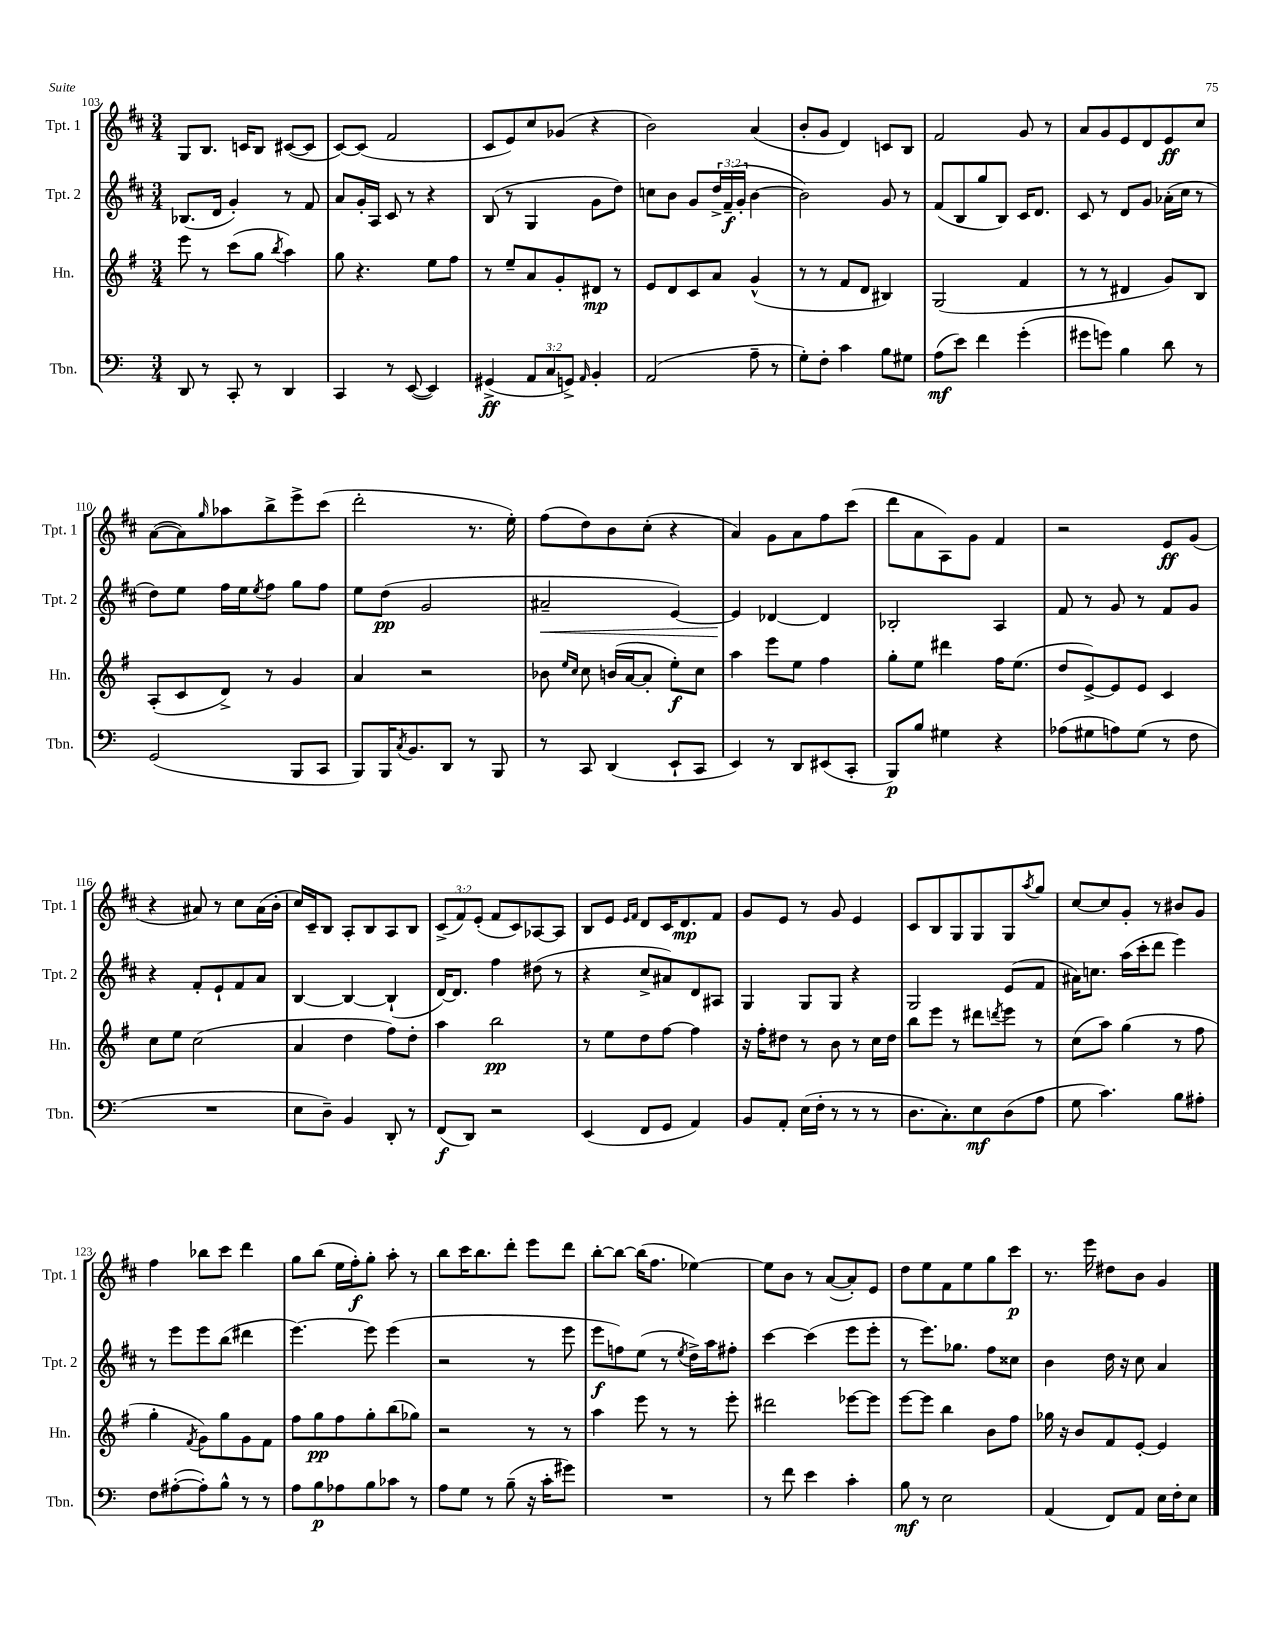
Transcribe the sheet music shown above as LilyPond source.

<<
\new StaffGroup <<
\new Staff = "s0" \with { instrumentName = "Tpt. 1" shortInstrumentName = "Tpt. 1" } {
    \clef treble \key d \major \numericTimeSignature \time 3/4 \override Staff.TupletNumber.text = #tuplet-number::calc-fraction-text
    g8 b8. c'16 b8 cis'8~( cis'8 |
    cis'8~) cis'8( fis'2 |
    cis'8 e'8) cis''8 ges'8( r4 |
    b'2) a'4( |
    b'8-. g'8 d'4) c'8 b8 |
    fis'2 g'8 r8 |
    a'8 g'8 e'8 d'8 e'8\ff cis''8 |
    a'8~( a'8) \grace { g''16 } aes''8 b''8-> e'''8-> cis'''8( |
    d'''2-. r8. e''16-.) |
    fis''8( d''8) b'8 cis''8-.( r4 |
    a'4) g'8 a'8 fis''8 cis'''8( |
    d'''8 a'8 a8) g'8 fis'4 |
    r2 e'8\ff g'8( |
    r4 ais'8) r8 cis''8 ais'16( b'16-. |
    cis''16) cis'16-- b8 a8-. b8 a8 b8 |
    \tuplet 3/2 { cis'8->( fis'8) e'8-.( } fis'8 cis'8) aes8~ aes8 |
    b8 e'8 \grace { e'16 fis'16 } d'8 cis'16 d'8.\mp fis'8 |
    g'8 e'8 r8 g'8 e'4 |
    cis'8 b8 g8 g8 g8 \acciaccatura { a''8 } g''8 |
    cis''8~ cis''8 g'8-. r8 bis'8 g'8 |
    fis''4 bes''8 cis'''8 d'''4 |
    g''8 b''8( e''16 fis''16-.\f) g''8-. a''8-. r8 |
    b''8 cis'''16 b''8. d'''8-. e'''8 d'''8 |
    b''8~-. b''8~ b''16( fis''8. ees''4~) |
    ees''8 b'8 r8 a'8~( a'8-.) e'8 |
    d''8 e''8 fis'8 e''8 g''8 cis'''8\p |
    r8. e'''16 dis''8 b'8 g'4 \bar "|." |
}
\new Staff = "s1" \with { instrumentName = "Tpt. 2" shortInstrumentName = "Tpt. 2" } {
    \clef treble \key d \major \numericTimeSignature \time 3/4 \override Staff.TupletNumber.text = #tuplet-number::calc-fraction-text
    bes8.( d'16 g'4-.) r8 fis'8 |
    a'8 g'16-. a16 cis'8 r8 r4 |
    b8( r8 g4 g'8 d''8) |
    c''8 b'8 g'8 \tuplet 3/2 { d''16-> fis'16--\f( g'16-. } b'4~ |
    b'2) g'8 r8 |
    fis'8( b8 g''8 b8) cis'16 d'8. |
    cis'8 r8 d'8 g'8 aes'16-.( cis''16 r8 |
    d''8) e''8 fis''16 e''16 \acciaccatura { e''8 } fis''8 g''8 fis''8 |
    e''8 d''8\pp( g'2 |
    ais'2--\< e'4~) |
    e'4\! des'4~ des'4 |
    bes2-. a4 |
    fis'8 r8 g'8 r8 fis'8 g'8 |
    r4 fis'8-. e'8-! fis'8 a'8 |
    b4~ b4~ b4-!( |
    d'16~) d'8. fis''4 dis''8( r8 |
    r4 cis''8-> ais'8) d'8 ais8 |
    g4 g8 g8 r4 |
    g2 e'8( fis'8 |
    ais'16) c''8. a''16( cis'''16-. d'''8 e'''4) |
    r8 e'''8 e'''8 b''8( dis'''4 |
    e'''4.~) e'''8 e'''4( |
    r2 r8 e'''8 |
    e'''8\f f''8) e''8( r8 \acciaccatura { e''8 } d''16->) a''16 fis''8-. |
    cis'''4~ cis'''4( e'''8 e'''8-. |
    r8 e'''8.) ges''8. fis''8 cisis''8 |
    b'4 d''16 r16 cis''8 a'4 \bar "|." |
}
\new Staff = "s2" \with { instrumentName = "Hn." shortInstrumentName = "Hn." } {
    \clef treble \key g \major \numericTimeSignature \time 3/4
    e'''8 r8 c'''8( g''8 \acciaccatura { b''8 } a''4) |
    g''8 r4. e''8 fis''8 |
    r8 e''8-- a'8 g'8-. dis'8\mp r8 |
    e'8 d'8 c'8 a'8 g'4-^( |
    r8 r8 fis'8 d'8 bis4) |
    g2( fis'4 |
    r8 r8 dis'4 g'8) b8 |
    a8-.( c'8 d'8->) r8 g'4 |
    a'4 r2 |
    bes'8 \grace { e''16 c''16 } c''8 b'16( a'16~ a'8-. e''8-.\f) c''8 |
    a''4 e'''8 e''8 fis''4 |
    g''8-. e''8 dis'''4 fis''16 e''8.( |
    d''8 e'8~->) e'8 e'8 c'4 |
    c''8 e''8 c''2( |
    a'4 d''4 fis''8) d''8-. |
    a''4 b''2\pp |
    r8 e''8 d''8 fis''8~ fis''4 |
    r16 fis''16-. dis''8 r8 b'8 r8 c''16 dis''16 |
    b''8 e'''8 r8 dis'''8 \acciaccatura { d'''8 } e'''8 r8 |
    c''8( a''8) g''4( r8 fis''8 |
    g''4-. \acciaccatura { fis'8 } g'8) g''8 g'8 fis'8 |
    fis''8 g''8\pp fis''8 g''8-. b''8( ges''8) |
    r2 r8 r8 |
    a''4 e'''8 r8 r8 e'''8-. |
    dis'''2 ees'''8~ ees'''8 |
    e'''8~ e'''8 b''4 b'8 fis''8 |
    ges''16 r16 b'8 fis'8 e'8~-. e'4 \bar "|." |
}
\new Staff = "s3" \with { instrumentName = "Tbn." shortInstrumentName = "Tbn." } {
    \clef bass \key c \major \numericTimeSignature \time 3/4 \override Staff.TupletNumber.text = #tuplet-number::calc-fraction-text
    d,8 r8 c,8-. r8 d,4 |
    c,4 r8 e,8~( e,4) |
    gis,4->\ff( \tuplet 3/2 { a,8 c8 g,8->) } \grace { a,16 } b,4-. |
    a,2( a8-- r8 |
    g8-.) f8-. c'4 b8 gis8 |
    a8\mf( e'8) f'4 g'4-.( |
    gis'8 g'8) b4 d'8 r8 |
    g,2( b,,8 c,8 |
    b,,8) b,,16 \acciaccatura { c8 } b,8. d,8 r8 b,,8 |
    r8 c,8 d,4( e,8-! c,8 |
    e,4) r8 d,8 eis,8( c,8-. |
    b,,8\p) b8 gis4 r4 |
    aes8( gis8 a8) gis8( r8 f8 |
    R2. |
    e8 d8--) b,4 d,8-. r8 |
    f,8\f( d,8) r2 |
    e,4( f,8 g,8 a,4) |
    b,8 a,8-. e16( f16-. r8 r8 r8 |
    d8. c8.-.) e8\mf d8( a8 |
    g8 c'4.) b8 ais8-. |
    f8 ais8~-.( ais8-.) b8-^ r8 r8 |
    a8 b8\p aes8 b8 ces'8 r8 |
    a8 g8 r8 b8--( r16 c'16-. gis'8) |
    R2. |
    r8 f'8 e'4 c'4-. |
    b8\mf r8 e2 |
    a,4( f,8) a,8 e16 f16-. e8 \bar "|." |
}
>>
>>
\layout { \context { \Score currentBarNumber = #103 } }
